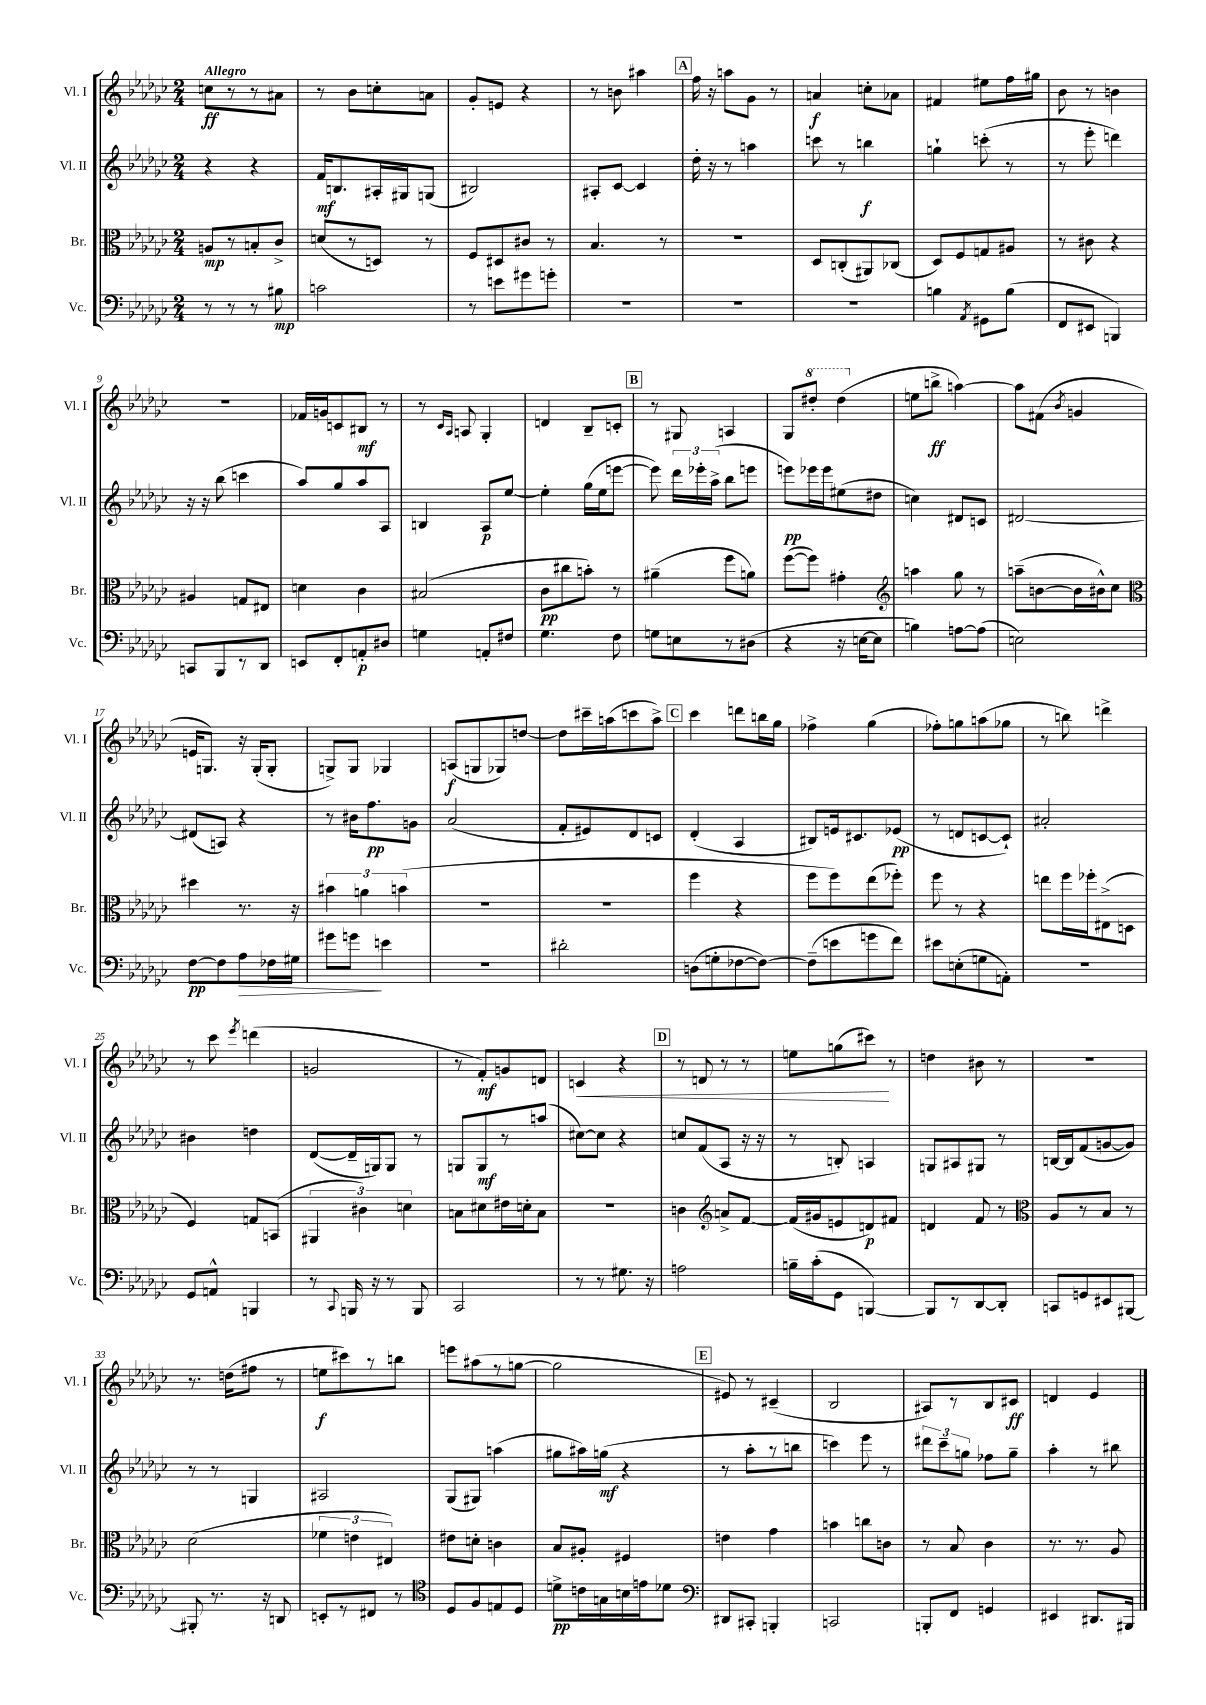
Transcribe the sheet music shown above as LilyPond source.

<<
\new StaffGroup <<
\new Staff = "s0" \with { instrumentName = "Vl. I" shortInstrumentName = "Vl. I" } {
    \clef treble \key ges \major \numericTimeSignature \time 2/4 \tempo "Allegro"
    \autoBeamOff c''8[\ff r8 r8 ais'8] |
    r8 bes'8[ c''8-. a'8] |
    ges'8[-. e'8] r4 |
    r8 b'8 ais''4 |
    \mark \markup { \box "A" } f''16 r16 a''8[ ges'8] r8 |
    a'4\f c''8[-. aes'8] |
    fis'4 eis''8[ f''16 gis''16] |
    bes'8 r8 b'4 |
    R2 |
    fes'16[ g'16 c'8 bis8]\mf r8 |
    r8 \grace { ces'16[ aes16] } a8 ges4-. |
    d'4 bes8[-- c'8]-. |
    \mark \markup { \box "B" } r8 gis8 a4 |
    ges8[ \ottava #1 dis'''8]-. dis'''4( \ottava #0 |
    e''8[ b''8]->\ff a''4~) |
    a''8[ fis'8]( \acciaccatura { bes'8 } g'4 |
    e'16[ g8.]) r16 g16[-.( g8]-. |
    g8[->) g8] ges4 |
    a8[\f( g8 ges8) d''8]~ |
    d''8[ cis'''16-- a''16( c'''8 a''8]->) |
    \mark \markup { \box "C" } ces'''4 d'''8[ b''16 ges''16] |
    fes''4-> ges''4( |
    fes''8[-.) g''8 a''8( ges''8] |
    r8 b''8) d'''4-> |
    r8 ces'''8 \acciaccatura { ees'''8 } d'''4( |
    g'2 |
    r8 f'8[-.\mf) g'8 d'8] |
    c'4\< r4 |
    \mark \markup { \box "D" } r8 d'8 r8 r8 |
    e''8[ g''8( cis'''8]\!) r8 |
    d''4 bis'8 r8 |
    R2 |
    r8. d''16[( fis''8] r8 |
    e''8[\f cis'''8) r8 b''8] |
    e'''8[ ais''8( r8 g''8]~ |
    g''2 |
    \mark \markup { \box "E" } eis'8) r8 cis'4--( |
    bes2 |
    ais8[) r8 bes8 cis'8]\ff |
    d'4 ees'4 \bar "|." |
}
\new Staff = "s1" \with { instrumentName = "Vl. II" shortInstrumentName = "Vl. II" } {
    \clef treble \key ges \major \numericTimeSignature \time 2/4
    \autoBeamOff r4 r4 |
    f'16[\mf b8. ais16-. gis16 g8]( |
    bis2) |
    ais8[-. ces'8]~ ces'4 |
    \mark \markup { \box "A" } des''16-. r16 r8 a''4 |
    c'''8 r8 b''4\f |
    g''4-! c'''8-.( r8 |
    r8 ees'''8-. d'''4) |
    r16 r16 bes''8( c'''4 |
    aes''8[) ges''8 aes''8 aes8] |
    b4 aes8[\p ees''8]~ |
    ees''4-. ges''16[( ees''16 e'''8]~ |
    \mark \markup { \box "B" } e'''8) \tuplet 3/2 { des'''16[ ees'''16-. aes''16]->( } bes''8[ e'''8] |
    e'''8[\pp) ees'''16 ees'''16 eis''8( dis''8] |
    c''4) dis'8[ c'8] |
    dis'2~ |
    dis'8[( a8]) r4 |
    r8 bis'16[ f''8.\pp g'8] |
    aes'2( |
    f'8[-. eis'8) des'8 c'8] |
    \mark \markup { \box "C" } des'4-.( aes4 |
    bis8[) e'16 cis'8. ees'8]\pp( |
    r8 d'8[ c'8~ c'8]-!) |
    ais'2-. |
    bis'4 d''4 |
    des'8[~( des'16-- g16) g8] r8 |
    g8[ g8\mf r8 a''8]( |
    cis''8[~) cis''8] r4 |
    \mark \markup { \box "D" } c''8[ f'8( aes8] r16 r16 |
    r8 b8-.) a4 |
    g8[ ais8 gis8] r8 |
    b16[~ b16 f'8( g'8~ g'8]) |
    r8 r8 g4 |
    ais2 |
    ges8[( gis8]) a''4( |
    gis''8[ ais''16) g''16]\mf( r4 |
    \mark \markup { \box "E" } r8 aes''8[-. r8 b''8] |
    c'''4) ees'''8 r8 |
    \tuplet 3/2 { dis'''8[ ces'''8-- g''8] } fes''8[ g''8]-- |
    aes''4-. r8 bis''8 \bar "|." |
}
\new Staff = "s2" \with { instrumentName = "Br." shortInstrumentName = "Br." } {
    \clef alto \key ges \major \numericTimeSignature \time 2/4
    \autoBeamOff a8[\mp r8 b8-. ces'8]-> |
    d'8[( r8 d8]) r8 |
    f8[ dis8 cis'8] r8 |
    bes4. r8 |
    \mark \markup { \box "A" } r2 |
    des8[ c8-.( ais,8) ces8]( |
    des8[) f8 g8 ais8] |
    r8 cis'8 r4 |
    ais4 g8[ eis8] |
    d'4 ces'4 |
    bis2( |
    ces'8[\pp cis''8 b'8]-.) r8 |
    \mark \markup { \box "B" } ais'4--( f''8[ a'8]) |
    f''8[~( f''8]) gis'4-. |
    \clef treble a''4 ges''8 r8 |
    a''8[--( b'8~ b'16 bis'16-^) ces''8] |
    \clef alto dis''4 r8. r16 |
    \tuplet 3/2 { bis'4 a'4 b'4( } |
    R2 |
    R2 |
    \mark \markup { \box "C" } f''4 r4 |
    f''8[ f''8) ees''8( fes''8]-.) |
    f''8 r8 r4 |
    e''8[ f''16 fes''16-. eis8->( d8] |
    f4) g8[ b,8]( |
    \tuplet 3/2 { ais,4 cis'4) d'4 } |
    b8[ dis'8 eis'16 d'16-. b8] |
    r2 |
    \mark \markup { \box "D" } c'4 \clef treble a'8[-> f'8]~ |
    f'16[( gis'16 e'8 d'8\p) fis'8] |
    d'4 f'8 r8 |
    \clef alto aes8[ r8 bes8] r8 |
    des'2( |
    \tuplet 3/2 { fes'4 e'4 eis4) } |
    eis'8[ d'8]-. c'4 |
    bes8[ ais8]-. fis4 |
    \mark \markup { \box "E" } e'4 ges'4 |
    b'4 c''8[ c'8] |
    r8 bes8 ces'4 |
    r8. r8. aes8 \bar "|." |
}
\new Staff = "s3" \with { instrumentName = "Vc." shortInstrumentName = "Vc." } {
    \clef bass \key ges \major \numericTimeSignature \time 2/4
    \autoBeamOff r8 r8 r8 bis8\mp |
    c'2 |
    r8 e'8[ gis'8 g'8]-. |
    R2 |
    \mark \markup { \box "A" } R2 |
    r2 |
    b4 \acciaccatura { aes,8 } gis,8[ b8]( |
    f,8[ eis,8] b,,4) |
    c,8[ bes,,8 r8 des,8] |
    e,8[ f,8-. a,8-.\p dis8] |
    g4 a,8[-. fis8] |
    ges4. f8 |
    \mark \markup { \box "B" } g8[ e8 r8 dis8]( |
    r4 r16 e16[~ e8] |
    b4) a8[~ a8]( |
    e2) |
    f8[~\pp f8 aes8\> fes16 gis16] |
    gis'8[ g'8]\! e'4 |
    r2 |
    dis'2-. |
    \mark \markup { \box "C" } d8[( g8-. fes8~ fes8]~) |
    fes8[--( e'8 g'8 f'8]) |
    eis'8[ e8-.( g8 a,8]-.) |
    R2 |
    ges,8[ a,8]-^ b,,4 |
    r8 \appoggiatura { ces,8 } b,,16 r16 r8 b,,8 |
    ces,2 |
    r8 r8 gis8. r16 |
    \mark \markup { \box "D" } a2 |
    b16[-- ces'16-.( ges,8] b,,4~) |
    b,,8[ r8 des,8~ des,8]-. |
    c,8[ g,8 eis,8 bis,,8]~ |
    bis,,8-. r8. r16 d,8 |
    e,8[-. r8 fis,8] r8 |
    \clef tenor des8[ f8 e8 des8] |
    d'8[->\pp c'16 g16 b16 e'16 des'8] |
    \mark \markup { \box "E" } \clef bass dis,8[ cis,8]-. b,,4-. |
    c,2 |
    b,,8[-. f,8] g,4 |
    eis,4 dis,8.[ bis,,16] \bar "|." |
}
>>
>>
